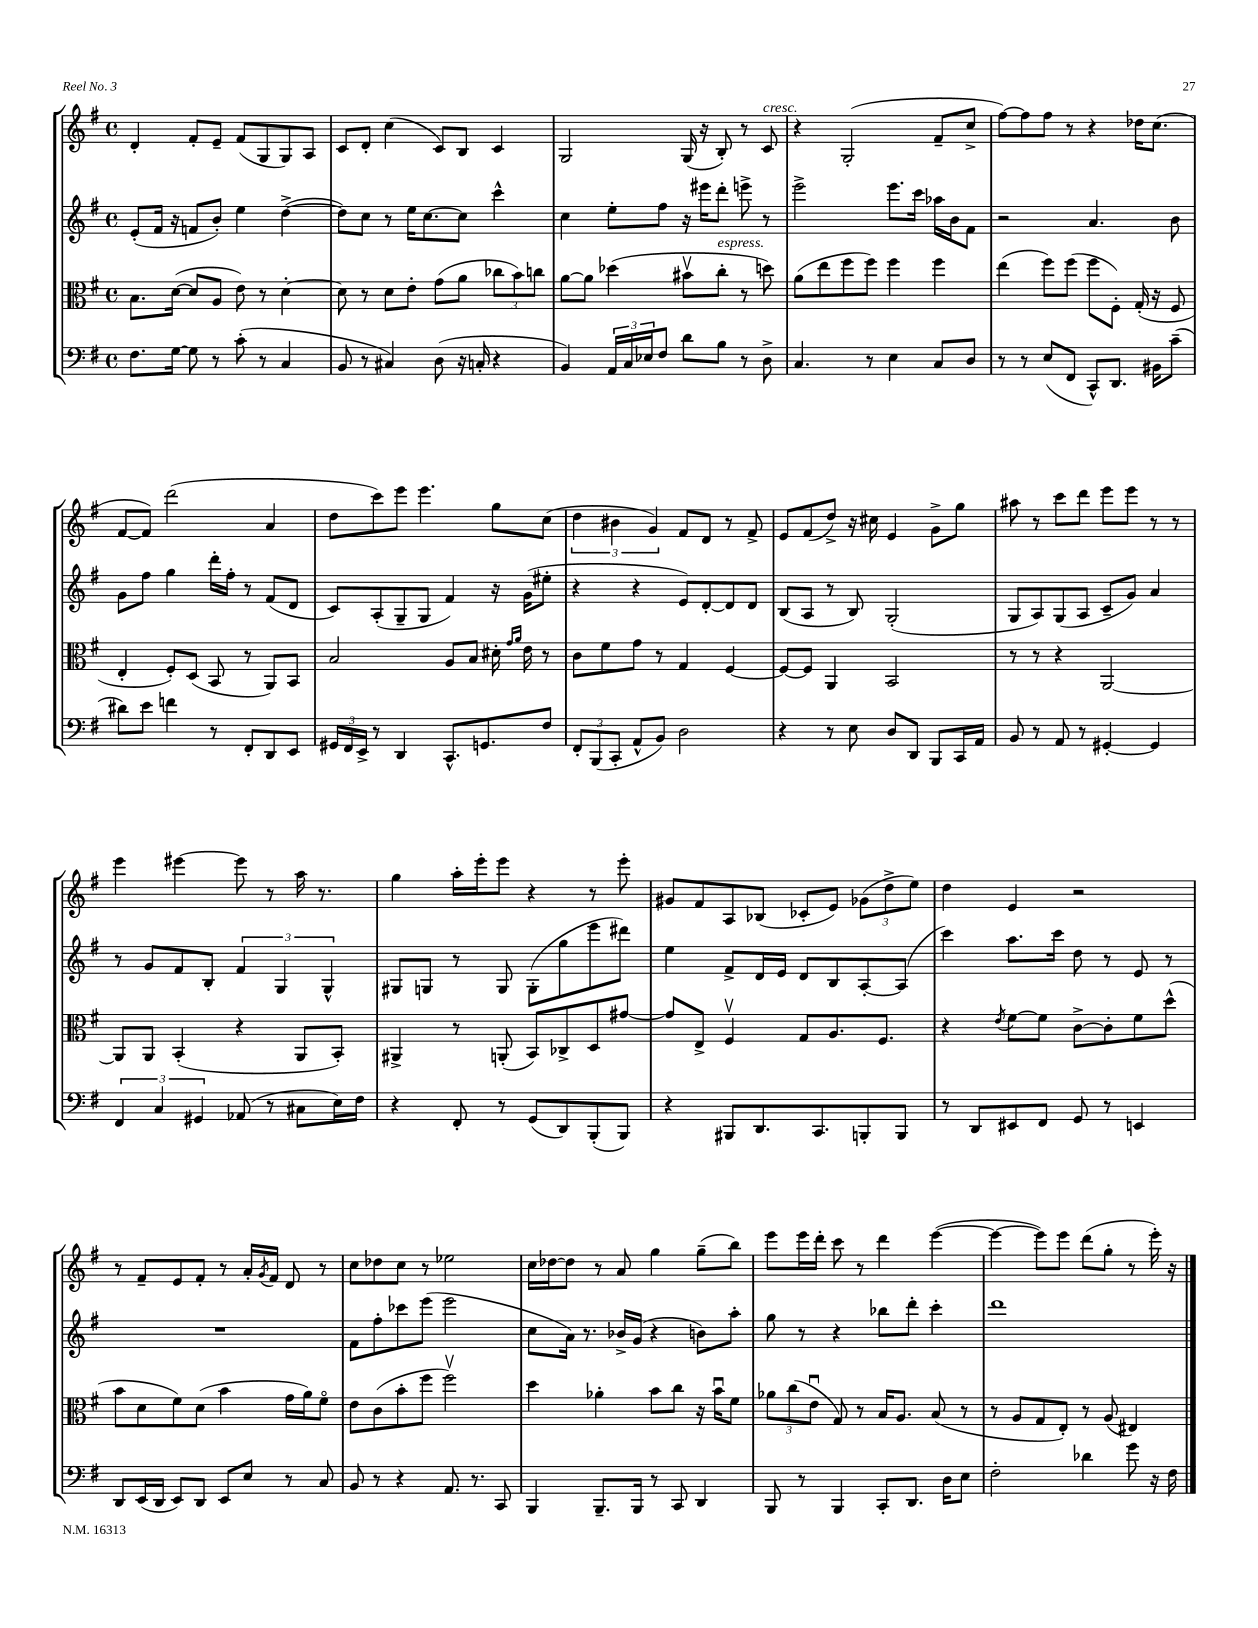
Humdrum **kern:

**kern	**kern	**kern	**kern
*staff4	*staff3	*staff2	*staff1
*clefF4	*clefC3	*clefG2	*clefG2
*k[f#]	*k[f#]	*k[f#]	*k[f#]
*M4/4	*M4/4	*M4/4	*M4/4
*met(c)	*met(c)	*met(c)	*met(c)
8.F#	8.B	(8e'	4d'
.	.	16f#	.
[16G	([16d	16r	.
8G]	8d]	8f	8f#'
8r	8A	8b')	8e~
(8c'	8e)	4ee	(8f#
8r	8r	.	8G
4C	[4d'	([4dd^	8G)
.	.	.	8A
=	=	=	=
8BB	8d]	8dd])	8c
8r	8r	8cc	8d'
4C#)	8d	8r	(4cc
.	8e'	16ee	.
.	.	[8.cc	.
(8D	(8g	.	8c)
16r	8a	8cc]	8B
16C'	.	.	.
4r	12cc-	4ccc^^	4c
.	12b)	.	.
.	12cc	.	.
=	=	=	=
4BB)	[8a	4cc	2G
.	8a]	.	.
24AA	(4dd-	8ee'	.
24C	.	.	.
24E-	.	.	.
8F#	.	8ff#	.
8d	8b#v	16r	(16G
.	.	16eee#	16r
8B	8cc'	8ddd'	8B')
8r	8r	8eee^	8r
8D^	8dd)	8r	8c
=	=	=	=
4.C	(8a	2eee^	4r
.	8ee	.	.
.	8ff#	.	(2G'
8r	8ff#)	.	.
4E	4ff#	8.eee	.
.	.	16ccc	.
8C	4ff#	16aa-	8f#~
.	.	16b	.
8D	.	8f#	8cc^
=	=	=	=
8r	(4ee	2r	[8ff#)
8r	.	.	8ff#]
(8E	8ff#)	.	8ff#
8FF#	(8ff#	.	8r
8CC^^)	8ff#	4.a	4r
8.DD	8F#')	.	.
.	(16G'	.	16dd-
16BB#	16r	.	(8.cc
(8c~	8F#	8b	.
=	=	=	=
8d#)	4E'	8g	[8f#
8e	.	8ff#	8f#])
4f	8F#')	4gg	(2ddd
.	(8D	.	.
8r	8BB	16ddd'	.
.	.	16ff#'	.
8FF#'	8r	8r	.
8DD	8AA)	(8f#	4a
8EE	8BB	8d	.
=	=	=	=
24GG#	2B	8c)	8dd
24FF#	.	.	.
24EE^	.	.	.
8r	.	(8A'	8ccc)
4DD	.	8G~	8eee
.	.	8G	4.eee
8.CC^^	8A	4f#)	.
.	8B	.	.
8.GG	.	.	.
.	16d#'	16r	8gg
.	16qqg	.	.
.	16qqa	.	.
.	16e	(16g	.
8F#	8r	8ee#'	(8cc
=	=	=	=
12FF#'	8c	4r	6dd
(12BBB	.	.	.
.	8f#	.	.
12CC'	.	.	6b#
8AA^^	8g	4r	.
.	.	.	6g)
8BB)	8r	.	.
2D	4G	8e)	8f#
.	.	[8d'	8d
.	[4F#	8d]	8r
.	.	8d	8f#^
=	=	=	=
4r	8F#_	(8B	8e
.	8F#]	8A	(8f#
8r	4AA	8r	8dd^)
8E	.	8B)	16r
.	.	.	16cc#
8D	2BB	(2G'	4e
8DD	.	.	.
8BBB	.	.	8g^
16CC	.	.	8gg
16AA	.	.	.
=	=	=	=
8BB	8r	8G	8aa#
8r	8r	8A)	8r
8AA	4r	(8G	8ccc
8r	.	8A	8ddd
[4GG#'	[2AA	8c~	8eee
.	.	8g)	8eee
4GG#]	.	4a	8r
.	.	.	8r
=	=	=	=
6FF#	8AA]	8r	4eee
.	8AA	8g	.
6C	.	.	.
.	(4BB'	8f#	[4eee#
6GG#	.	.	.
.	.	8B'	.
(8AA-	4r	6f#	8eee#]
8r	.	.	8r
.	.	6G	.
8C#	8AA	.	16aa
.	.	.	8.r
.	.	6G^^	.
16E)	8BB')	.	.
16F#	.	.	.
=	=	=	=
4r	4AA#^	8G#	4gg
.	.	8G	.
8FF#'	8r	8r	16aa'
.	.	.	16eee'
8r	(8AA'	8G	8eee
(8GG	8BB)	(8G'	4r
8DD)	8C-^	8gg	.
(8BBB'	8D	8eee	8r
8BBB)	[8g#	8ddd#)	8eee'
=	=	=	=
4r	8g#]	4ee	8g#
.	8E^	.	8f#
8BBB#	4F#v	8f#^	8A
8.DD	.	16d	(8B-
.	.	16e	.
.	8G	8d	8c-'
8.CC	.	.	.
.	8.A	8B	8e)
8BBB'	.	[8A'	(12g-
.	8.F#	.	.
.	.	.	12dd^
8BBB	.	(8A]	.
.	.	.	12ee)
=	=	=	=
8r	4r	4ccc)	4dd
8DD	.	.	.
.	8qe	.	.
8EE#	[8f#	8.aa	4e
8FF#	8f#]	.	.
.	.	16ccc	.
8GG	[8c^	8dd	2r
8r	8c']	8r	.
4EE	8f#	8e	.
.	(8dd^^	8r	.
=	=	=	=
8DD	8b	1r	8r
(16EE	8d	.	8f#~
16DD	.	.	.
8EE)	8f#)	.	8e
8DD	(8d	.	8f#'
8EE	4b	.	8r
8E	.	.	16a'
.	.	.	8qg
.	.	.	16f#
8r	16g	.	8d
.	16a)	.	.
8C	8f#o	.	8r
=	=	=	=
8BB	8e	8f#	8cc
8r	(8c	8ff#'	8dd-
4r	8b'	8ccc-	8cc
.	8ff#	(8eee	8r
8.AA	2ff#v)	2eee	2ee-
8.r	.	.	.
8CC	.	.	.
=	=	=	=
4BBB	4dd	8cc	16cc
.	.	.	[16dd-
.	.	16a)	8dd-]
.	.	8.r	.
8.BBB~	4a-'	.	8r
.	.	16b-^	8a
16BBB	.	(16g	.
8r	8b	4r	4gg
8CC	8cc	.	.
4DD	16r	8b)	(8gg~
.	16bu	.	.
.	8f#	8aa'	8bb)
=	=	=	=
8BBB	12a-	8gg	8eee
.	(12cc	.	.
8r	.	8r	16eee
.	12eu	.	.
.	.	.	16ddd'
4BBB	8G)	4r	8ccc
.	8r	.	8r
8CC'	16B	8bb-	4ddd
.	8.A	.	.
8.DD	.	8ddd'	.
.	(8B	4ccc'	([4eee
16D	.	.	.
8E	8r	.	.
=	=	=	=
2F#'	8r	1ddd	4eee_
.	8A	.	.
.	8G	.	8eee])
.	8E')	.	8eee
4d-	8r	.	(8ddd
.	(8A	.	8gg'
8g	4E#)	.	8r
16r	.	.	16eee')
16F#	.	.	16r
==	==	==	==
*-	*-	*-	*-
